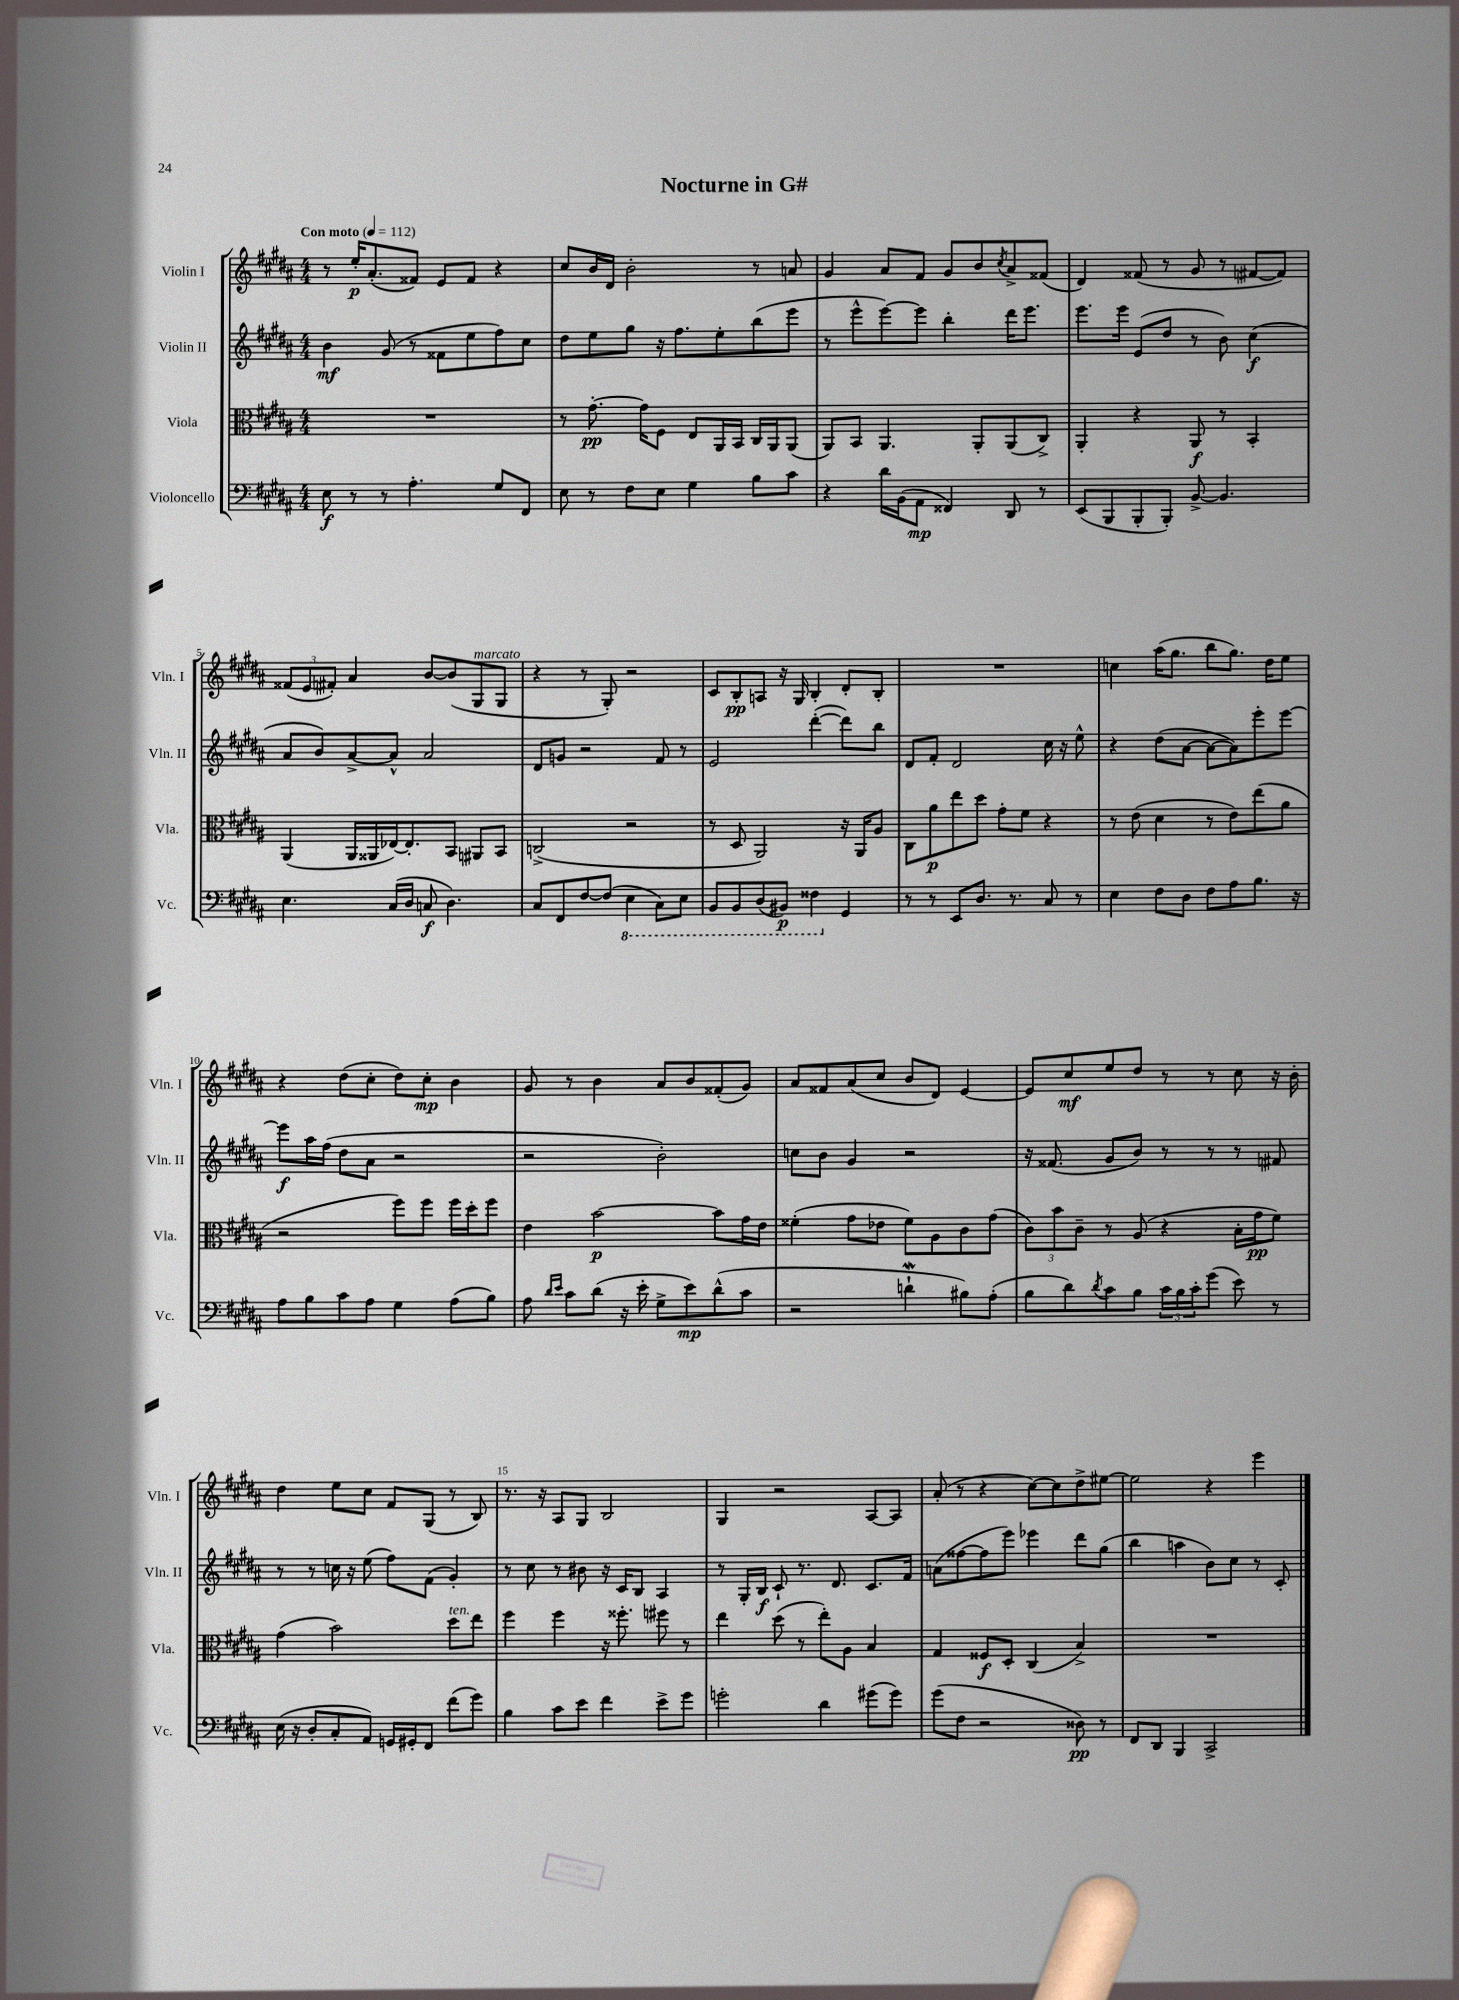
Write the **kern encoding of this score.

**kern	**kern	**kern	**kern
*staff4	*staff3	*staff2	*staff1
*clefF4	*clefC3	*clefG2	*clefG2
*k[f#c#g#d#a#]	*k[f#c#g#d#a#]	*k[f#c#g#d#a#]	*k[f#c#g#d#a#]
*M4/4	*M4/4	*M4/4	*M4/4
*MM112	*MM112	*MM112	*MM112
8E\	1r	4b\	8r
8r	.	.	16ee'/LK
.	.	.	(8.a#'/
8r	.	(8g#/	.
4.A#'\	.	8r	8f##/J)
.	.	8f##\L	8e/L
.	.	8ee\	8f##/J
8G#/L	.	8ff#\)	4r
8FF#/J	.	8cc#\J	.
=	=	=	=
8E\	8r	8dd#\L	8cc#/L
8r	[8.g#'\	8ee\	16b/L
.	.	.	16d#/JJ
8F#\L	.	8gg#\J	2b'\
.	16g#\]LK	.	.
8E\J	8F#\J	16r	.
.	.	8.ff#\L	.
4G#\	8E/L	.	.
.	16AA#/L	8ee'\	.
.	16BB/JJ	.	.
8B\L	16C#/LL	(8bb\	8r
.	16AA#/J	.	.
8c#\J	(8AA#/J	8eee\J	8a/
=	=	=	=
4r	8AA#/L)	8r	4g#/
.	8BB/J	8eee^^\L	.
16d#\LL	4.AA#/	[8eee\)	8a#/L
(16BB\J	.	.	.
8AA#\J	.	8eee\]J	8f#/J
4FF##/)	.	4bb'\	8g#/L
.	8AA#'/L	.	8b/
.	.	.	8qcc#/
8DD#/	(8AA#/	16ddd#\LK	8a#^/
.	.	8.eee\J	.
8r	8C#^/J)	.	(8f##/J
=	=	=	=
(8EE/L	4AA#'/	8.eee\L	4d#/)
8BBB/	.	.	.
.	.	16eee\Jk	.
8BBB'/	4r	(8e/L	(8f##/
8BBB'/J)	.	8dd#/J	8r
[8BB^/	8AA#/	8r	8g#/
4.BB/]	8r	8b\)	8r
.	4BB'/	(4cc#\	[8f#/L
.	.	.	8f#/]J)
=	=	=	=
4.E\	(4AA#/	8a#/L	(12f##/L
.	.	.	12e/
.	.	8b/)	.
.	.	.	12f#'/J)
.	16AA#/LL	[8a#^/	4a#/
.	16AA##/	.	.
(16C#/LL	[16E-/J)	8a#^^/]J	.
16D#/JJ	8.E-'/]	.	.
8C/	.	2a#/	[8b/L
4.D#\)	8BB/J	.	(8b/]
.	8AA#/L	.	8G#/
.	8BB/J	.	8G#/J
=	=	=	=
8C#/L	(2C^/	8d#/L	4r
8FF#/	.	8g/J	.
[8F#/	.	2r	8r
(8F#/]J	.	.	8G#'/)
4EE\	2r	.	2r
8CC#\L)	.	8f#/	.
8EE\J	.	8r	.
=	=	=	=
8BBB/L	8r	2e/	8c#/L
8BBB/	8D#/	.	8B'/
(8DD#/	2AA#/)	.	8A/J
8BBB#/J)	.	.	16r
.	.	.	16G#/
4FF##\	.	([4ddd#'\	4B'/
4GG#/	16r	8ddd#\]L)	8d#'/L
.	16AA#/LK	.	.
.	8A#/J	8bb\J	8B'/J
=	=	=	=
8r	8C#\L	8d#/L	1r
8r	8a#\	8f#'/J	.
8EE/L	8ee\	2d#/	.
8.D#/J	8dd#\J	.	.
.	8g#'\L	.	.
8.r	.	.	.
.	8f#\J	.	.
8C#/	4r	16cc#\	.
.	.	16r	.
8r	.	8ee^^\	.
=	=	=	=
4E\	8r	4r	4cc\
.	(8e\	.	.
8F#\L	4d#\	(8dd#\L	(16aa#\LK
.	.	.	8.gg#\J
8D#\J	.	[8a#\J	.
8F#\L	8r	8a#\_L	8bb\L
8A#\	8e\L)	8a#\])	8.gg#\J)
8.B\J	(8ee\	8eee'\	.
.	.	.	16dd#\LK
.	8a#\J	[8eee\J	8ee\J
16r	.	.	.
=	=	=	=
8A#\L	2r	8eee\]L	4r
8B\	.	16aa#\L	.
.	.	(16ff#\JJ	.
8c#\	.	8dd#\L	(8dd#\L
8A#\J	.	8a#\J	8cc#'\J
4G#\	8ff#\L)	2r	8dd#\L)
.	8ff#\J	.	8cc#'\J
(8A#\L	16ff#\LL	.	4b\
.	16dd#'\J	.	.
8B\J)	8ff#\J	.	.
=	=	=	=
8A#\	4e\	2r	8g#/
16qqd#/LL	.	.	.
16qqe/JJ	.	.	.
8c#\L	.	.	8r
(8d#\J	[2b\	.	4b\
16r	.	.	.
16e'\	.	.	.
8G#^\L	.	2b'\)	8a#/L
8e\)	.	.	8b/
(8d#^^\	8b\]L	.	(8f##'/
8c#\J	16g#\L	.	8g#/J)
.	16e\JJ	.	.
=	=	=	=
2r	(4f##'\	8cc\L	8a#/L
.	.	8b\J	8f##/
.	8g#\L	4g#/	(8a#/
.	8e-\J	.	8cc#/J
4d`\	8f##\L)	2r	8b/L
.	8A#\	.	8d#/J)
8B#\L)	8c#\	.	[4e/
(8A#'\J	(8g#\J	.	.
=	=	=	=
8B\L	12c#\L)	16r	8e/]L
.	.	(8.f##/	.
.	12b\	.	.
8d#\)	.	.	8cc#/
.	12c#~\J	.	.
8qd#/	.	.	.
8c#\	8r	8g#/L	8ee/
8B\J	(8A#/	8b/J)	8dd#/J
24c#\LL	4r	8r	8r
24B\	.	.	.
24c#'\J	.	.	.
(8g#\J	.	8r	8r
8e\)	16B'\LL	8r	8cc#\
.	16g#\J	.	.
8r	8f#\J)	8f#/	16r
.	.	.	16b'\
=	=	=	=
(16E\	(4g#\	8r	4dd#\
16r	.	.	.
8D#'/L	.	8r	.
8C#'/	2b\)	16cc\	8ee\L
.	.	16r	.
8AA#/J)	.	(8ee\	8cc#\J
16GG/LL	.	8ff#\L)	8f#/L
16GG#'/J	.	.	.
8FF#/J	.	(8f#\J	(8G#/J
(8f#\L	8dd#\L	4g#'/)	8r
8g#\J)	8ee\J	.	8B/)
=	=	=	=
4B\	4ff#\	8r	8.r
.	.	8cc#\	.
.	.	.	16r
8c#\L	4ff#\	8r	8A#/L
8e\J	.	8b#\	8G#/J
4f#\	16r	16r	2B/
.	8.ff##'\	16c#/LK	.
.	.	8B/J	.
8e^\L	8ff#\	4A#/	.
8g#\J	8r	.	.
=	=	=	=
2g'\	4ee\	8r	4G#/
.	.	16G#'/LL	.
.	.	16B/JJ	.
.	(8dd#\	8c#`/	2r
.	8r	8.r	.
4d#\	8ee'\L)	.	.
.	.	8.d#/	.
.	8A#\J	.	.
(8g#\L	4B/	8.c#/L	[8A#/L
8g#\J)	.	.	8A#/]J
.	.	16f#/Jk	.
=	=	=	=
(8g#\L	4G#/	(8a\L	(8a#'/
8F#\J	.	[8ff##\	8r
2r	8F##/L	8ff##\]	4r
.	8D#'/J	8eee\J)	.
.	(4C#/	4eee-\	[8cc#\L)
.	.	.	8cc#\]
8D##\)	4B^/)	8ddd#\L	8dd#^\
8r	.	(8gg#\J	[8ee#\J
=	=	=	=
8FF#/L	1r	4bb\	2ee#\]
8DD#/J	.	.	.
4BBB/	.	4aa\	.
2CC#^/	.	8b\L)	4r
.	.	8cc#\J	.
.	.	8r	4eee\
.	.	8c#'/	.
==	==	==	==
*-	*-	*-	*-
